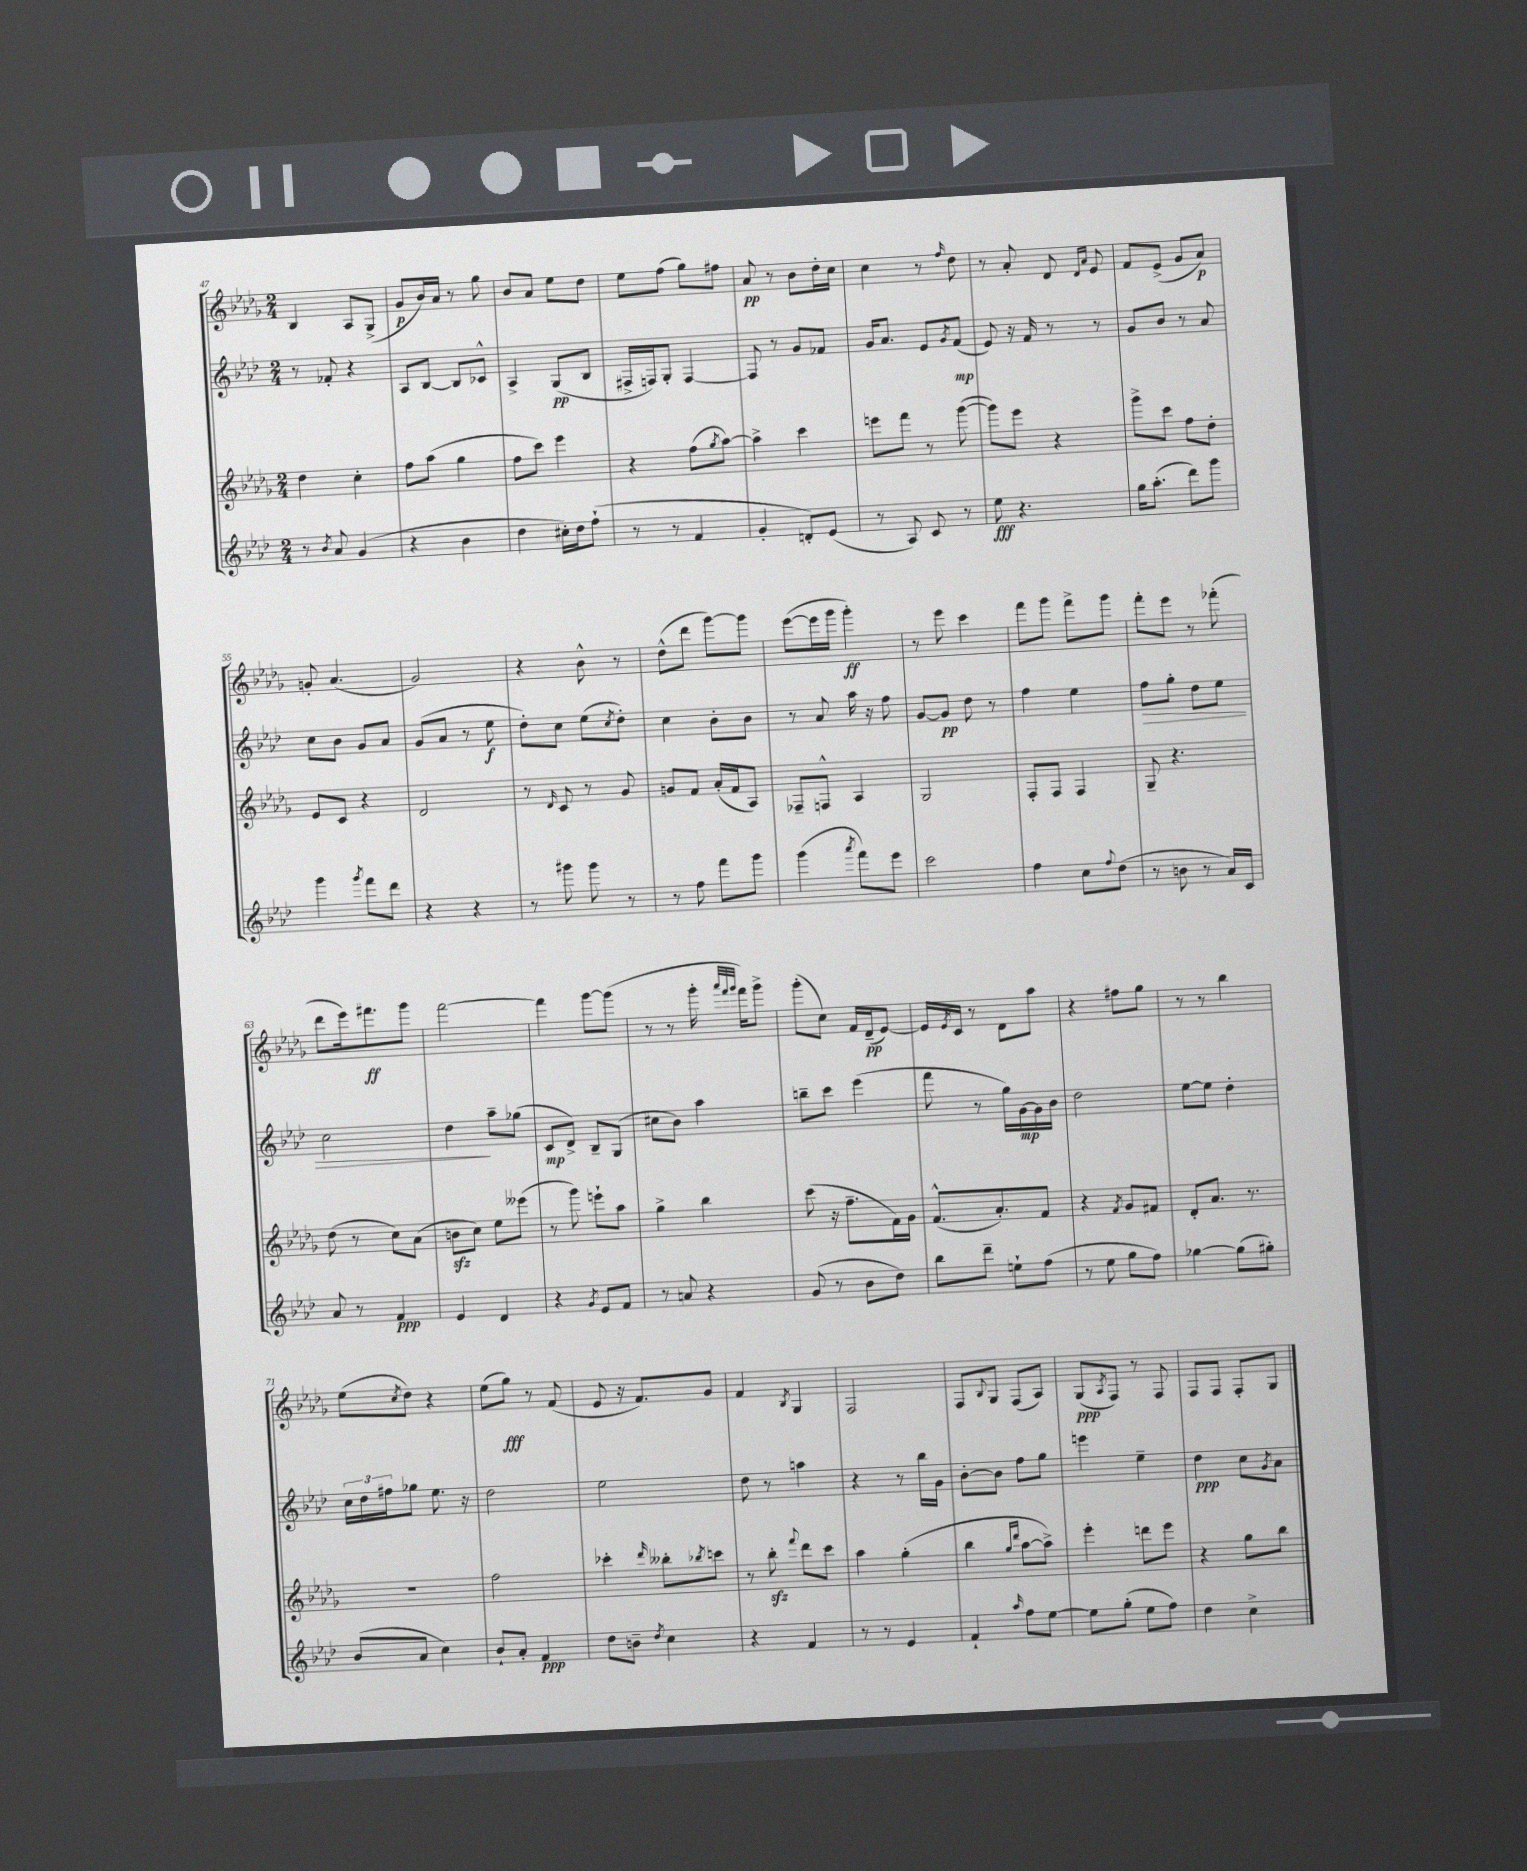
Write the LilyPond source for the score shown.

<<
\new StaffGroup <<
\new Staff = "s0" {
    \clef treble \key des \major \numericTimeSignature \time 2/4
    bes4 aes8 ges8->( |
    ges'8\p bes'16) aes'16 r8 ges''8 |
    bes'8 aes'8 ees''8 des''8 |
    ees''8 f''8( ges''8) fis''8 |
    aes'8\pp r8 bes'8 des''16-. c''16 |
    c''4 r8 \grace { f''16 } des''8 |
    r8 aes'8-. des'8 \grace { des'16 aes'16 } ees'8 |
    f'8 ees'8->( ges'8 aes'8\p) |
    g'8-. aes'4.( |
    ges'2) |
    r4 bes'8-^ r8 |
    des''8-^( des'''8 ges'''8~) ges'''8 |
    ees'''8~( ees'''16 ges'''16 ges'''4-.\ff) |
    r8 ees'''8 c'''4 |
    f'''8 ges'''8 f'''8-> ges'''8 |
    f'''8-. ees'''8 r8 fes'''8-.( |
    des'''8 ees'''16) fis'''8.\ff ges'''8 |
    f'''2~ |
    f'''4 ges'''8~ ges'''8( |
    r8 r8 ges'''16-. \grace { aes'''32 f'''32 ges'''32 } f'''16) ges'''8-> |
    ges'''8-.( c''8) f'16 des'16--\pp( ees'8~) |
    ees'16 \acciaccatura { ees'8 } c'16 r8 des'8 aes''8 |
    r4 fis''8 ges''8 |
    r8 r8 bes''4 |
    ees''8( \acciaccatura { c''8 } des''8) r4 |
    ees''8( ges''8\fff) r8 f'8( |
    ees'8 r16 f'8.) ges'8 |
    f'4 \acciaccatura { bes8 } ges4 |
    f2 |
    f8 \appoggiatura { bes8 } ges8 f8( aes8) |
    ges8\ppp( \acciaccatura { aes8 } f8) r8 f8 |
    f8 f8 f8-. ges8 \bar "|." |
}
\new Staff = "s1" {
    \clef treble \key aes \major \numericTimeSignature \time 2/4
    r8 fes'8-. r4 |
    aes8 bes8~ bes8 ces'8-^ |
    aes4-> g8\pp( bes8 |
    fis16-> f16) g8-. f4~ |
    f8 r8 g'8 fes'8 |
    g'16 aes'8. ees'8 \acciaccatura { g'8 } f'8\mp( |
    ees'8) r16 f'16 r8 r8 |
    g'8 bes'8 r8 aes'8 |
    c''8 bes'8 g'8 aes'8 |
    g'8( aes'8 r8 ees''8\f |
    des''8-.) c''8 ees''8( \acciaccatura { c''8 } des''8-.) |
    c''4 bes'8-. bes'8 |
    r8 aes'8 aes''16 r16 f''8 |
    g'8~ g'8\pp des''8 r8 |
    f''4 ees''4 |
    f''8\> g''8-. des''8 ees''8 |
    c''2 |
    des''4\! aes''8-- ges''8( |
    c'8\mp des'8->) bes8-- g8( |
    cis''8 bes'8) aes''4 |
    b''8-- c'''8 ees'''4( |
    f'''8 r8 g''16) g'16~\mp g'16 bes'16 |
    des''2 |
    ees''8~ ees''8 des''4-. |
    \tuplet 3/2 { c''16 des''16 fis''16 } ges''8 ees''8. r16 |
    des''2 |
    ees''2 |
    des''8 r8 a''4 |
    r4 r8 bes''16 g'16 |
    bes'8~-. bes'8 f''8 g''8 |
    e'''4 ees''4-- |
    des''4\ppp c''8 \acciaccatura { g'8 } aes'8 \bar "|." |
}
\new Staff = "s2" {
    \clef treble \key des \major \numericTimeSignature \time 2/4
    des''4 c''4-. |
    f''8 aes''8( ges''4 |
    f''8 c'''8) ees'''4 |
    r4 f''8( \acciaccatura { ges''8 } aes''8~) |
    aes''4-> c'''4 |
    e'''8 f'''8 r8 ges'''8~( |
    ges'''8) ees'''8 r4 |
    ges'''8-> c'''8 f''8 des''8-. |
    ees'8 c'8 r4 |
    des'2 |
    r8 \grace { des'16 } c'8 r8 ges'8 |
    g'8 f'8 aes'16-.( f'16 aes8) |
    fes8-- f8-^ aes4 |
    ges2 |
    f8-. f8 f4 |
    ges8-- r4. |
    des''8( r8 c''8) aes'8( |
    b'8\sfz c''8) ees''8 eeses'''8( |
    r8 ges'''8) e'''8-! aes''8 |
    ges''4-> bes''4 |
    c'''8( r16 f''8.-- f'16) ges'16 |
    f'8.-^( aes'8.-.) f'8 |
    r4 \acciaccatura { f'8 } ges'8 fis'8 |
    des'8-. aes'8. r8. |
    r2 |
    f''2 |
    ces'''4-. \grace { des'''16 } beses''8-. \acciaccatura { bes''8 } c'''8 |
    r8 bes''8-.\sfz \appoggiatura { f'''8 } des'''8 c'''8 |
    aes''4 ges''4-.( |
    bes''4 \grace { ges''16 des'''16 } aes''8~ aes''8->) |
    ees'''4-. d'''8 ees'''8 |
    r4 ges''8 bes''8 \bar "|." |
}
\new Staff = "s3" {
    \clef treble \key aes \major \numericTimeSignature \time 2/4
    r8 \acciaccatura { bes'8 } aes'8 g'4( |
    r4 bes'4 |
    des''4 cis''16-.) des''16 f''8-!( |
    r8 r8 f'4 |
    g'4-. d'8-.) ees'8( |
    r8 aes8) c'8 r8 |
    ees''8\fff r4. |
    g''16 aes''8.-.( des'''8) g'''8 |
    g'''4 \acciaccatura { g'''8 } f'''8 des'''8 |
    r4 r4 |
    r8 gis'''8 gis'''8 r8 |
    r8 f''8 f'''8 g'''8 |
    g'''4( \acciaccatura { aes'''8 } f'''8) ees'''8 |
    c'''2 |
    f''4 c''8 \appoggiatura { f''8 } des''8( |
    r8 b'8 r8 aes'16) c'16 |
    aes'8 r8 f'4\ppp |
    ees'4 des'4 |
    r4 \acciaccatura { g'8 } ees'8 f'8 |
    r8 a'8 r4 |
    g'8( r8 bes'8 des''8) |
    bes''8 des'''8-- e''8-! f''8( |
    r8 ees''8 g''8 f''8) |
    ges''4~ ges''8( gis''8-.) |
    bes'8( aes'8 c''4) |
    bes'8-! aes'8-. f'4\ppp |
    des''8 b'8-- \acciaccatura { des''8 } c''4 |
    r4 f'4 |
    r8 r8 ees'4 |
    f'4-! \grace { aes''16 } f''8 ees''8~ |
    ees''8 g''8-.( ees''8 f''8) |
    des''4 c''4-> \bar "|." |
}
>>
>>
\layout { \context { \Score currentBarNumber = #47 } }
